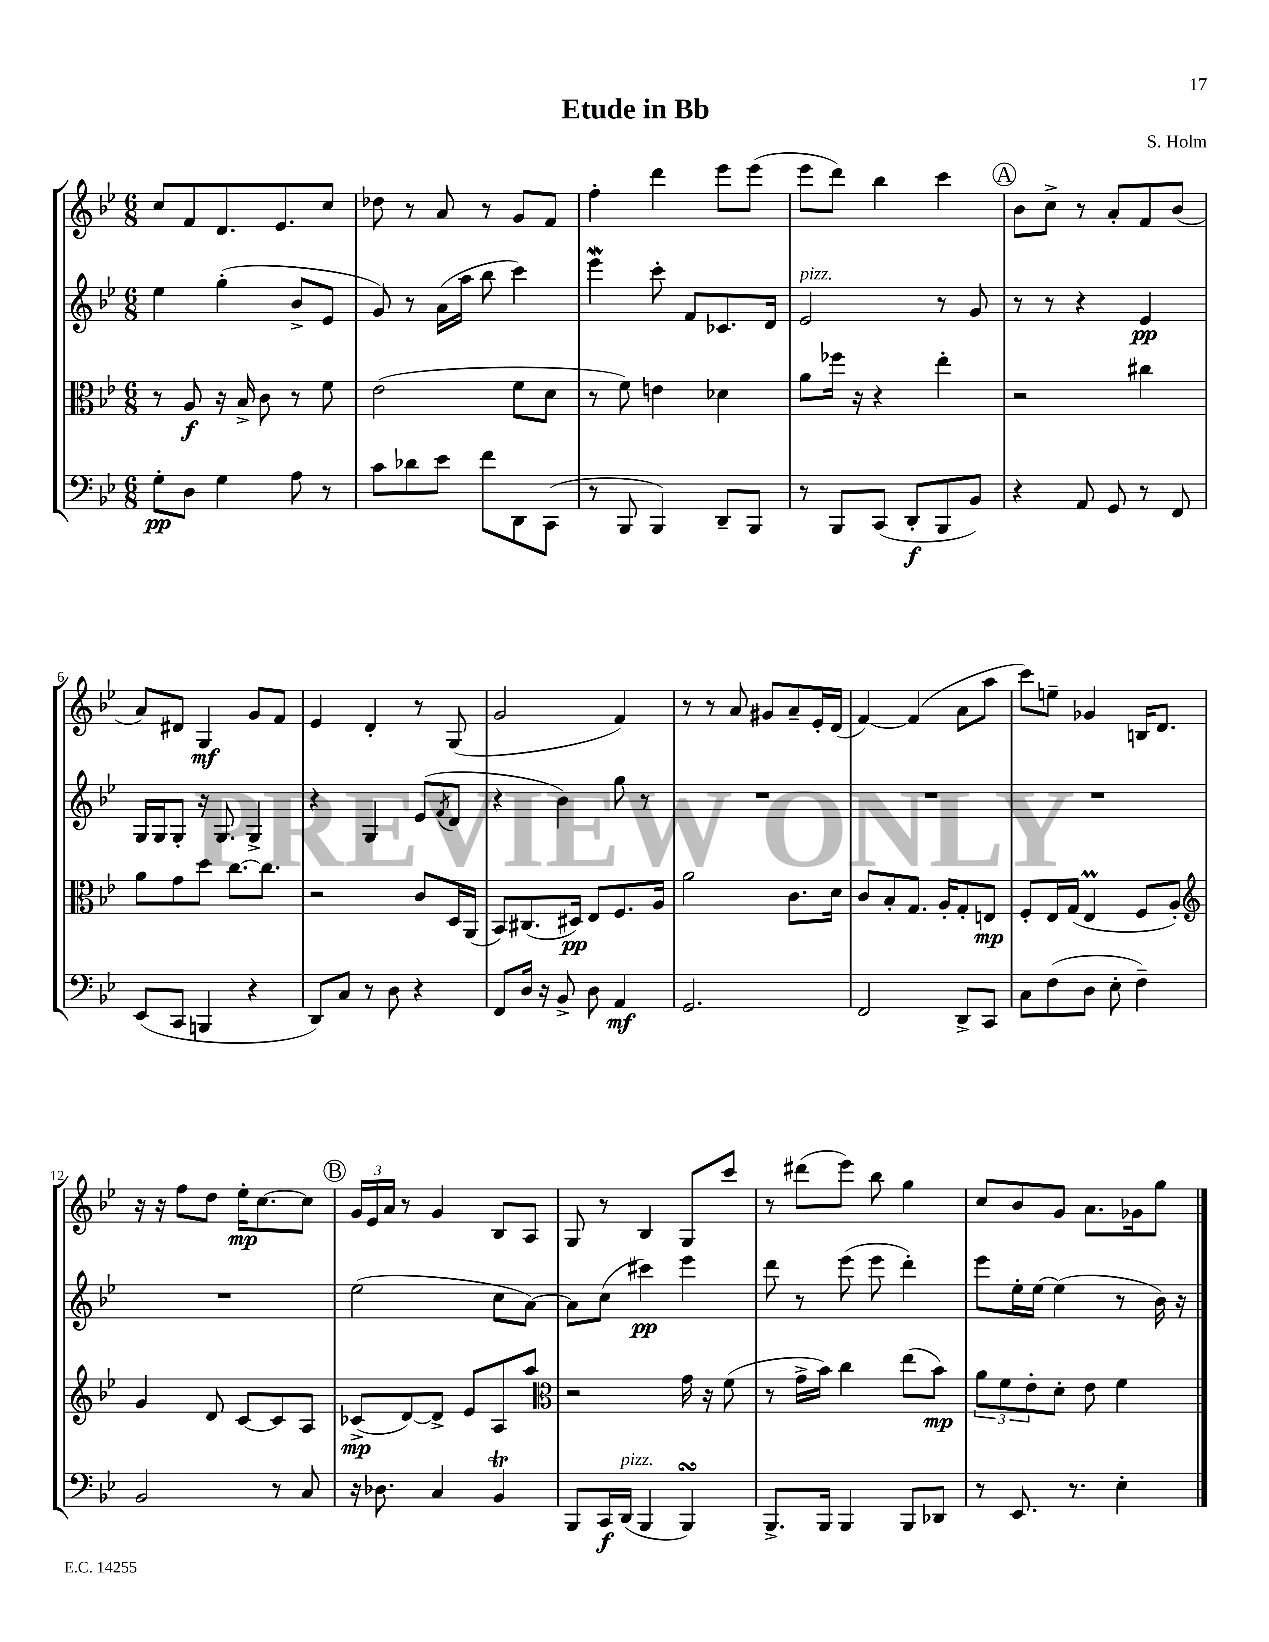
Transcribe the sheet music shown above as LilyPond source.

\header { title = "Etude in Bb" composer = "S. Holm" }
<<
\new StaffGroup <<
\new Staff = "s0" {
    \clef treble \key bes \major \numericTimeSignature \time 6/8
    c''8 f'8 d'8. ees'8. c''8 |
    des''8 r8 a'8 r8 g'8 f'8 |
    f''4-. d'''4 ees'''8 ees'''8( |
    ees'''8 d'''8) bes''4 c'''4 |
    \mark \markup { \circle "A" } bes'8 c''8-> r8 a'8-. f'8 bes'8( |
    a'8) dis'8 g4\mf g'8 f'8 |
    ees'4 d'4-. r8 g8( |
    g'2 f'4) |
    r8 r8 a'8 gis'8 a'8-- ees'16-. d'16( |
    f'4~) f'4( a'8 a''8 |
    c'''8) e''8-- ges'4 b16 d'8. |
    r16 r16 f''8 d''8 ees''16-.\mp c''8.~ c''8 |
    \mark \markup { \circle "B" } \tuplet 3/2 { g'16 ees'16 a'16 } r8 g'4 bes8 a8 |
    g8 r8 bes4 g8 c'''8 |
    r8 dis'''8( ees'''8) bes''8 g''4 |
    c''8 bes'8 g'8 a'8. ges'16 g''8 \bar "|." |
}
\new Staff = "s1" {
    \clef treble \key bes \major \numericTimeSignature \time 6/8
    ees''4 g''4-.( bes'8-> ees'8 |
    g'8) r8 a'16( a''16 bes''8 c'''4) |
    ees'''4\mordent c'''8-. f'8 ces'8. d'16 |
    ees'2^\markup { \italic "pizz." } r8 g'8 |
    \mark \markup { \circle "A" } r8 r8 r4 ees'4\pp |
    g16 g16 g8-. r16 g8. g4-> |
    r4 g4 ees'8( \acciaccatura { f'8 } d'8 |
    r4 bes'4) g''8 r8 |
    R2. |
    R2. |
    R2. |
    R2. |
    \mark \markup { \circle "B" } ees''2( c''8 a'8~) |
    a'8 c''8( cis'''4\pp) ees'''4 |
    d'''8 r8 ees'''8( ees'''8 d'''4-.) |
    ees'''8 ees''16-. ees''16~ ees''4( r8 bes'16) r16 \bar "|." |
}
\new Staff = "s2" {
    \clef alto \key bes \major \numericTimeSignature \time 6/8
    r8 a8\f r16 bes16-> c'8 r8 f'8 |
    ees'2( f'8 d'8 |
    r8 f'8) e'4 des'4 |
    a'8 fes''16 r16 r4 ees''4-. |
    \mark \markup { \circle "A" } r2 cis''4 |
    a'8 g'8 d''8 c''8.~ c''8. |
    r2 c'8 d16 a,16( |
    bes,8) cis8.( dis16\pp) ees8 f8. a16 |
    a'2 c'8. d'16 |
    c'8 bes8-. g8. a16-. g8-. e8\mp |
    f8-. ees16 g16( ees4\prall f8 a8-.) |
    \clef treble g'4 d'8 c'8~ c'8 a8 |
    \mark \markup { \circle "B" } ces'8->\mp( d'8~) d'8-> ees'8 a8 a''8 |
    \clef alto r2 g'16 r16 f'8( |
    r8 g'16-> bes'16) c''4 ees''8( bes'8\mp) |
    \tuplet 3/2 { a'8 f'8 ees'8-. } d'8-. ees'8 f'4 \bar "|." |
}
\new Staff = "s3" {
    \clef bass \key bes \major \numericTimeSignature \time 6/8
    g8-.\pp d8 g4 a8 r8 |
    c'8 des'8 ees'8 f'8 d,8 c,8( |
    r8 bes,,8 bes,,4) d,8-- bes,,8 |
    r8 bes,,8 c,8( d,8-.\f bes,,8 bes,8) |
    \mark \markup { \circle "A" } r4 a,8 g,8 r8 f,8 |
    ees,8( c,8 b,,4 r4 |
    d,8) c8 r8 d8 r4 |
    f,8 d16 r16 bes,8-> d8 a,4\mf |
    g,2. |
    f,2 d,8-> c,8 |
    c8 f8( d8 ees8-. f4--) |
    bes,2 r8 c8 |
    \mark \markup { \circle "B" } r16 des8. c4 bes,4\trill |
    bes,,8 c,16\f d,16^\markup { \italic "pizz." }( bes,,4 bes,,4\turn) |
    bes,,8.-> bes,,16 bes,,4 bes,,8 des,8 |
    r8 ees,8. r8. ees4-. \bar "|." |
}
>>
>>
